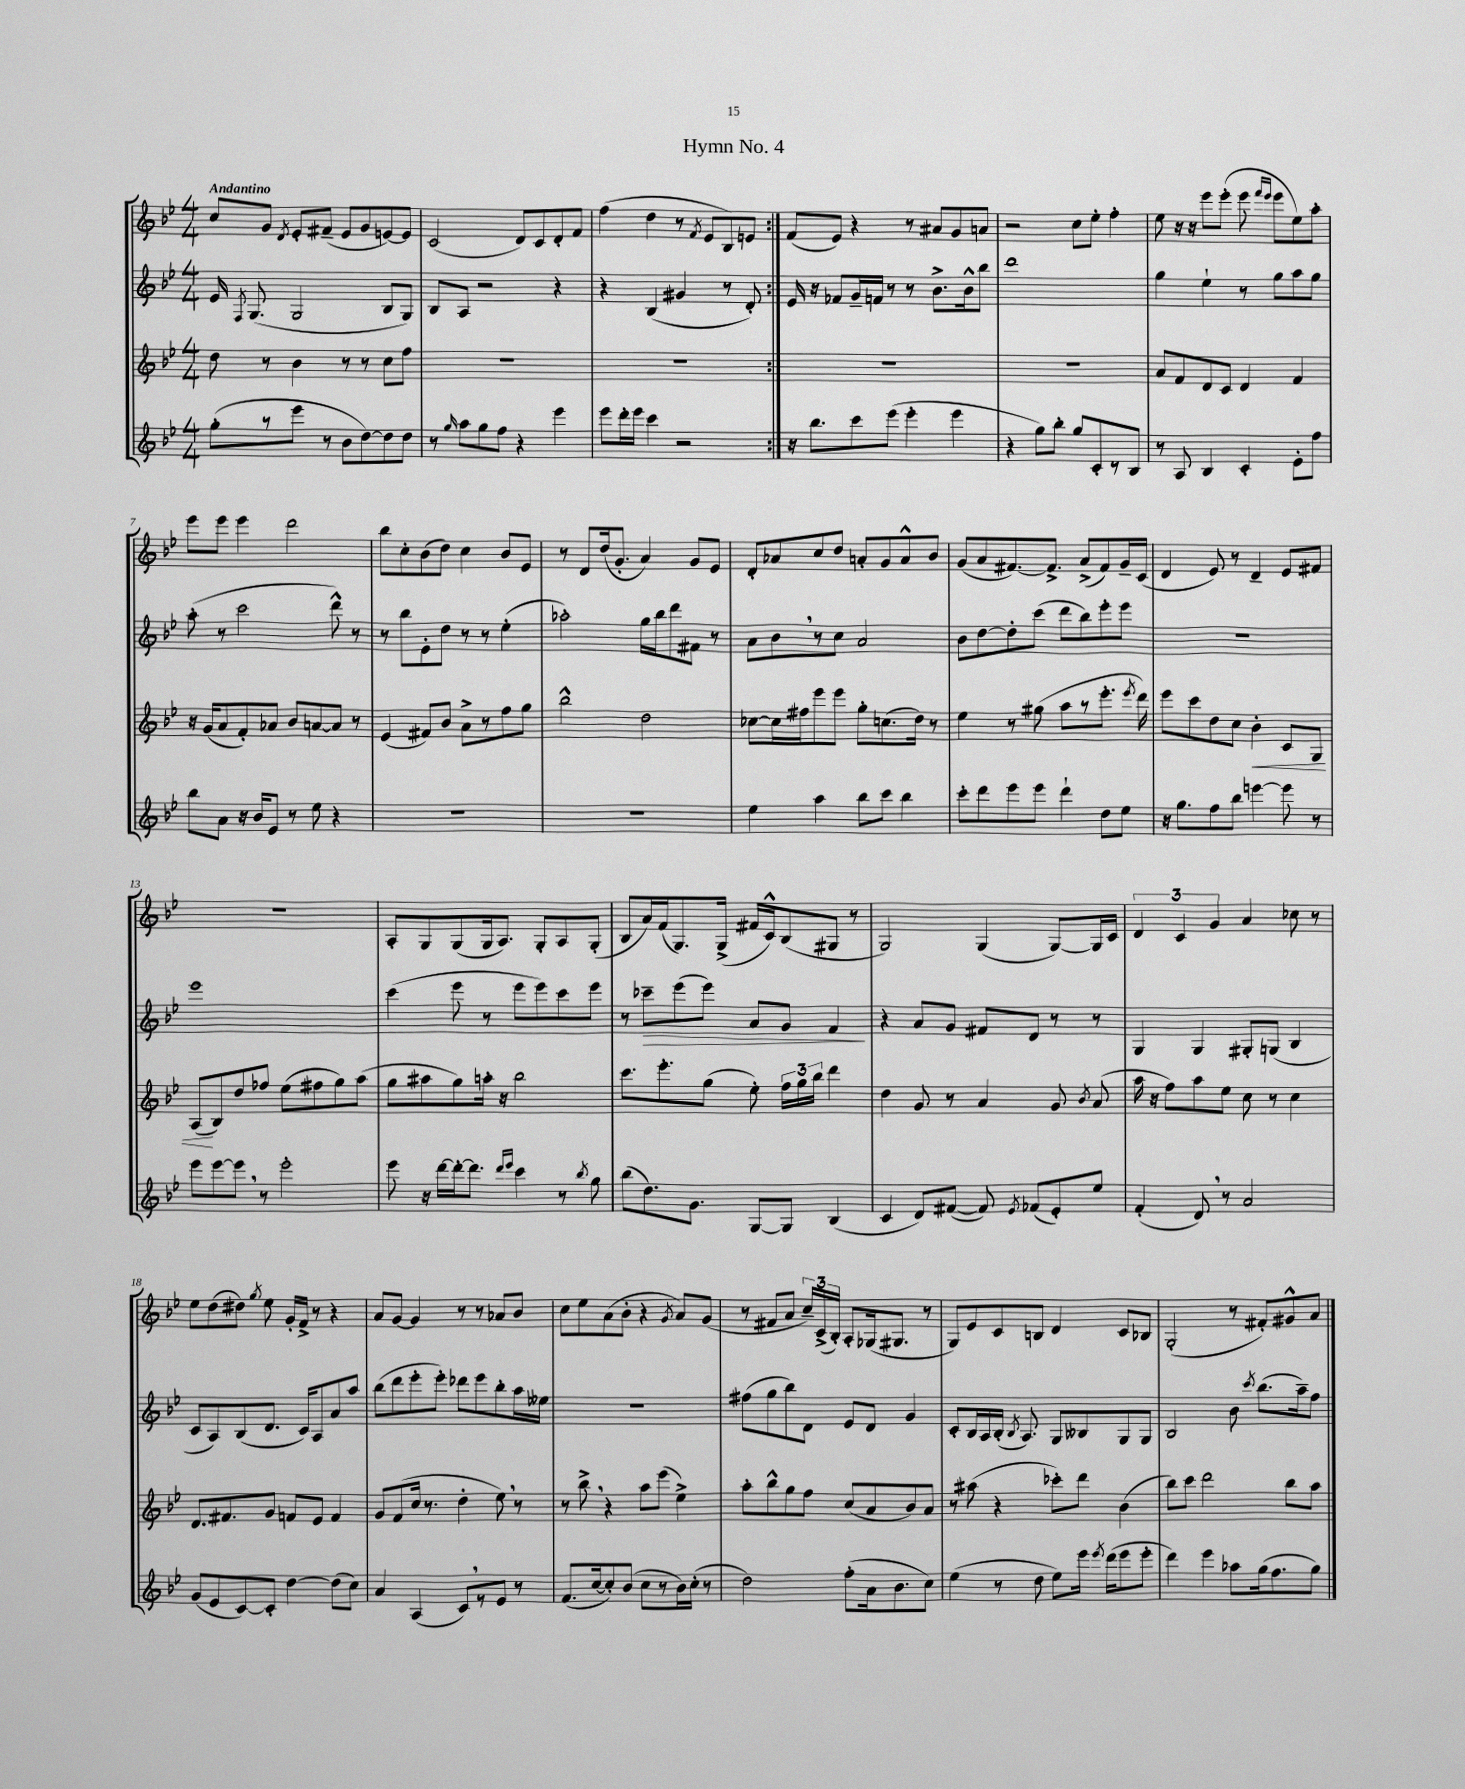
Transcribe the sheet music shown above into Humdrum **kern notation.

**kern	**kern	**kern	**kern
*staff4	*staff3	*staff2	*staff1
*clefG2	*clefG2	*clefG2	*clefG2
*k[b-e-]	*k[b-e-]	*k[b-e-]	*k[b-e-]
*M4/4	*M4/4	*M4/4	*M4/4
(8gg'	8dd	16e-	8cc
.	.	8qF	.
.	.	(8.G	.
8r	8r	.	8g
.	.	.	8qd
8eee-	4b-	2G	8e-'
8r	.	.	(8f#~
8b-	8r	.	8e-
[8dd)	8r	.	8g
8dd]	8cc	8B-	[8e)
8dd	8ff	8G)	8e]
=	=	=	=
8r	1r	8B-	(2c
16qqgg	.	.	.
8aa	.	8A	.
8gg	.	2r	.
8ff	.	.	.
4r	.	.	8d)
.	.	.	8c
4eee-	.	4r	8d'
.	.	.	8f
=	=	=	=
8eee-	1r	4r	(4ff
16ddd'	.	.	.
16eee-	.	.	.
4ccc	.	(4B-	4dd
2r	.	4g#	8r
.	.	.	8qf
.	.	.	8e-
.	.	8r	8B-)
.	.	8d')	8e
=:|!	=:|!	=:|!	=:|!
16r	1r	16e-	(8f
8.bb-	.	16r	.
.	.	8f-	8e-)
8ccc	.	16g~	4r
.	.	16f	.
(8eee-	.	8r	.
4eee-'	.	8r	8r
.	.	8.b-^	8a#
4eee-	.	.	8g
.	.	16b-^^	.
.	.	8bb-	8a
=	=	=	=
4r	1r	1ddd	2r
8gg)	.	.	.
8bb-'	.	.	.
8gg	.	.	8cc
8c'	.	.	8ee-'
8r	.	.	4ff'
8B-	.	.	.
=	=	=	=
8r	8a	4gg	8ee-
8A	8f	.	16r
.	.	.	16r
4B-	8d	4ee-`	8eee-
.	8c	.	(8eee-'
4c'	4d	8r	8eee-
.	.	.	16qqfff
.	.	.	16qqeee-
.	.	8gg	8eee-
8e-'	4f	8aa	8ee-)
8ff	.	8gg	8aa'
=	=	=	=
8bb-	16r	(8aa'	8eee-
.	(16g	.	.
8a	8a	8r	8eee-
16r	8f')	2ccc	4eee-
16b-	.	.	.
8e-	8a-	.	.
8r	8b-	.	2ddd
8ee-	[8a	.	.
4r	8a]	8ddd^^)	.
.	8r	8r	.
=	=	=	=
1r	(4e-	8r	8bb-
.	.	8bb-	8cc'
.	8f#)	8e-'	(8b-
.	8b-	8dd	8dd)
.	8a^	8r	4cc
.	8r	8r	.
.	8ff	(4ee-'	8b-
.	8gg	.	8e-
=	=	=	=
1r	2bb-^^	2aa-')	8r
.	.	.	8d
.	.	.	(16dd
.	.	.	8.g'
.	2dd	16gg	4a)
.	.	16bb-	.
.	.	8ddd	.
.	.	8f#	8g
.	.	8r	8e-
=	=	=	=
4ee-	[8cc-	8a	8d'
.	16cc-]	8b-	8a-
.	16ff#	.	.
4aa	8eee-	8r	8cc
.	8eee-	8cc	8dd
8bb-	8gg'	2a	8a'
8ccc	(8.cc	.	8g
4bb-	.	.	8a^^
.	16dd)	.	.
.	8r	.	8b-
=	=	=	=
8ccc'	4ee-	8b-	(8g
8ddd	.	[8dd	8a
8eee-	8r	8dd']	[8.f#)
8eee-	(8gg#	(8ccc	.
.	.	.	8.f#^]
4ddd`	8aa	8ddd	.
.	8r	8bb-)	(8a^
8dd	8.eee-'	8eee-'	8f#)
8ee-	.	8eee-	16g~
.	8qeee-	.	.
.	16ddd)	.	(16c
=	=	=	=
16r	8eee-	1r	4d
8.gg	.	.	.
.	8ccc	.	.
8ff	8dd	.	8e-)
8bb-	8cc	.	8r
[4eee	4b-'	.	4d~
8eee]	8c	.	8e-
8r	8G	.	8f#
=	=	=	=
8eee-	(8A	1eee-	1r
[8eee-	8B-)	.	.
8eee-]	8dd	.	.
8r	8ff-	.	.
2eee-'	(8ee-	.	.
.	8ff#	.	.
.	8gg)	.	.
.	(8aa	.	.
=	=	=	=
8eee-	8gg	(4ccc	8A'
16r	8aa#	.	8G
[16ddd	.	.	.
16ddd'_	8gg)	8eee-	(8G
8.ddd]	.	.	.
.	16aa'	8r	16G
.	16r	.	8.A)
16qqddd	.	.	.
16qqeee-	.	.	.
4ccc	2bb-	8eee-	.
.	.	8eee-)	8G'
8r	.	8ccc	8A
8qbb-	.	.	.
8gg	.	8eee-	(8G'
=	=	=	=
(8bb-	8.ccc	8r	8B-
8.dd)	.	8ccc-~	16a)
.	8.eee-'	.	(16f
.	.	(8eee-	8.G)
8.g	.	.	.
.	(8gg	8eee-)	.
.	.	.	(16G^
[8G	8ee-')	8a	16f#
.	.	.	16c^^)
8G]	24ff	8g	(8B-
.	24gg	.	.
.	24bb-	.	.
(4B-	4ddd	4f	8G#
.	.	.	8r
=	=	=	=
4c	4dd	4r	2G)
8d)	8g	8a	.
([8f#	8r	8g	.
8f#])	4a	8f#	(4G
8qe-	.	.	.
(8f-	.	8d	.
8e-')	8g	8r	[8G)
.	8qb-	.	.
8ee-	(8a	8r	16G]
.	.	.	16c
=	=	=	=
(4f'	16aa	4G	6d
.	16r	.	.
.	8ff)	.	.
.	.	.	6c
8d)	8aa	4G	.
.	.	.	6g
8r	8ee-	.	.
2a	8cc	8G#'	4a
.	8r	(8G	.
.	4cc	4B-	8cc-
.	.	.	8r
=	=	=	=
(8g	8.d	8c	8ee-
8e-	.	8A)	(8dd
.	8.f#	.	.
[8c)	.	(8B-	8dd#)
.	.	.	8qgg
8c']	8g	8.d	8ee-
[4dd	8f	.	16g'
.	.	16c)	16f^
.	8e-	8A	8r
(8dd]	4f	8a	4r
8cc)	.	8aa	.
=	=	=	=
4a	8g	(8bb-	8a
.	(8f	8ddd	[8g
(4A	16cc	8eee-'	4g]
.	8.r	.	.
.	.	8eee-')	.
8c)	4dd'	8ddd-	8r
8r	.	8eee-	8r
8e-	8ee-)	8bb-'	8a-
8r	8r	16aa	8b-
.	.	16ee--	.
=	=	=	=
(8.f	8r	1r	8cc
.	8bb-^	.	8ee-
[16cc	.	.	.
8cc'])	4r	.	(8a
(8b-	.	.	8b-'
8cc	8aa	.	4r
8r	(8eee-	.	.
.	.	.	8qg
16b-)	4ee-^)	.	8a)
(16cc'	.	.	.
8r	.	.	(8g
=	=	=	=
2dd)	8aa'	(8ff#	8r
.	8bb-^^	8gg	8f#
.	8gg	8bb-)	8a
.	8ff	8d	24cc~)
.	.	.	(24c^
.	.	.	24B-')
(8ff'	(8cc	8e-	8A'
16a	8a	8d	(16G-
8.b-	.	.	8.G#
.	8b-)	4g	.
8cc)	8a	.	8r
=	=	=	=
(4ee-	8r	8c'	8G)
.	(8aa#	16B-	8e-
.	.	16A	.
8r	4r	(16B-'	8c
.	.	8qB-	.
.	.	8.A)	.
8dd	.	.	8B
8ee-)	8ccc-')	8G	4d
16eee-	8ddd	8B--	.
8qeee-	.	.	.
(16ddd	.	.	.
8eee-	(4b-	8G	8c
8eee-'	.	8G	8B-
=	=	=	=
4ddd)	8bb-)	2B-	(2G'
.	8ccc	.	.
4eee-	2ddd	.	.
8aa-	.	8b-	8r
.	.	8qccc	.
(16gg	.	(8.bb-	8f#')
8.ff	.	.	.
.	8bb-	.	8g#^^
.	.	16aa~)	.
8gg)	8aa	8ff	8a
==	==	==	==
*-	*-	*-	*-
